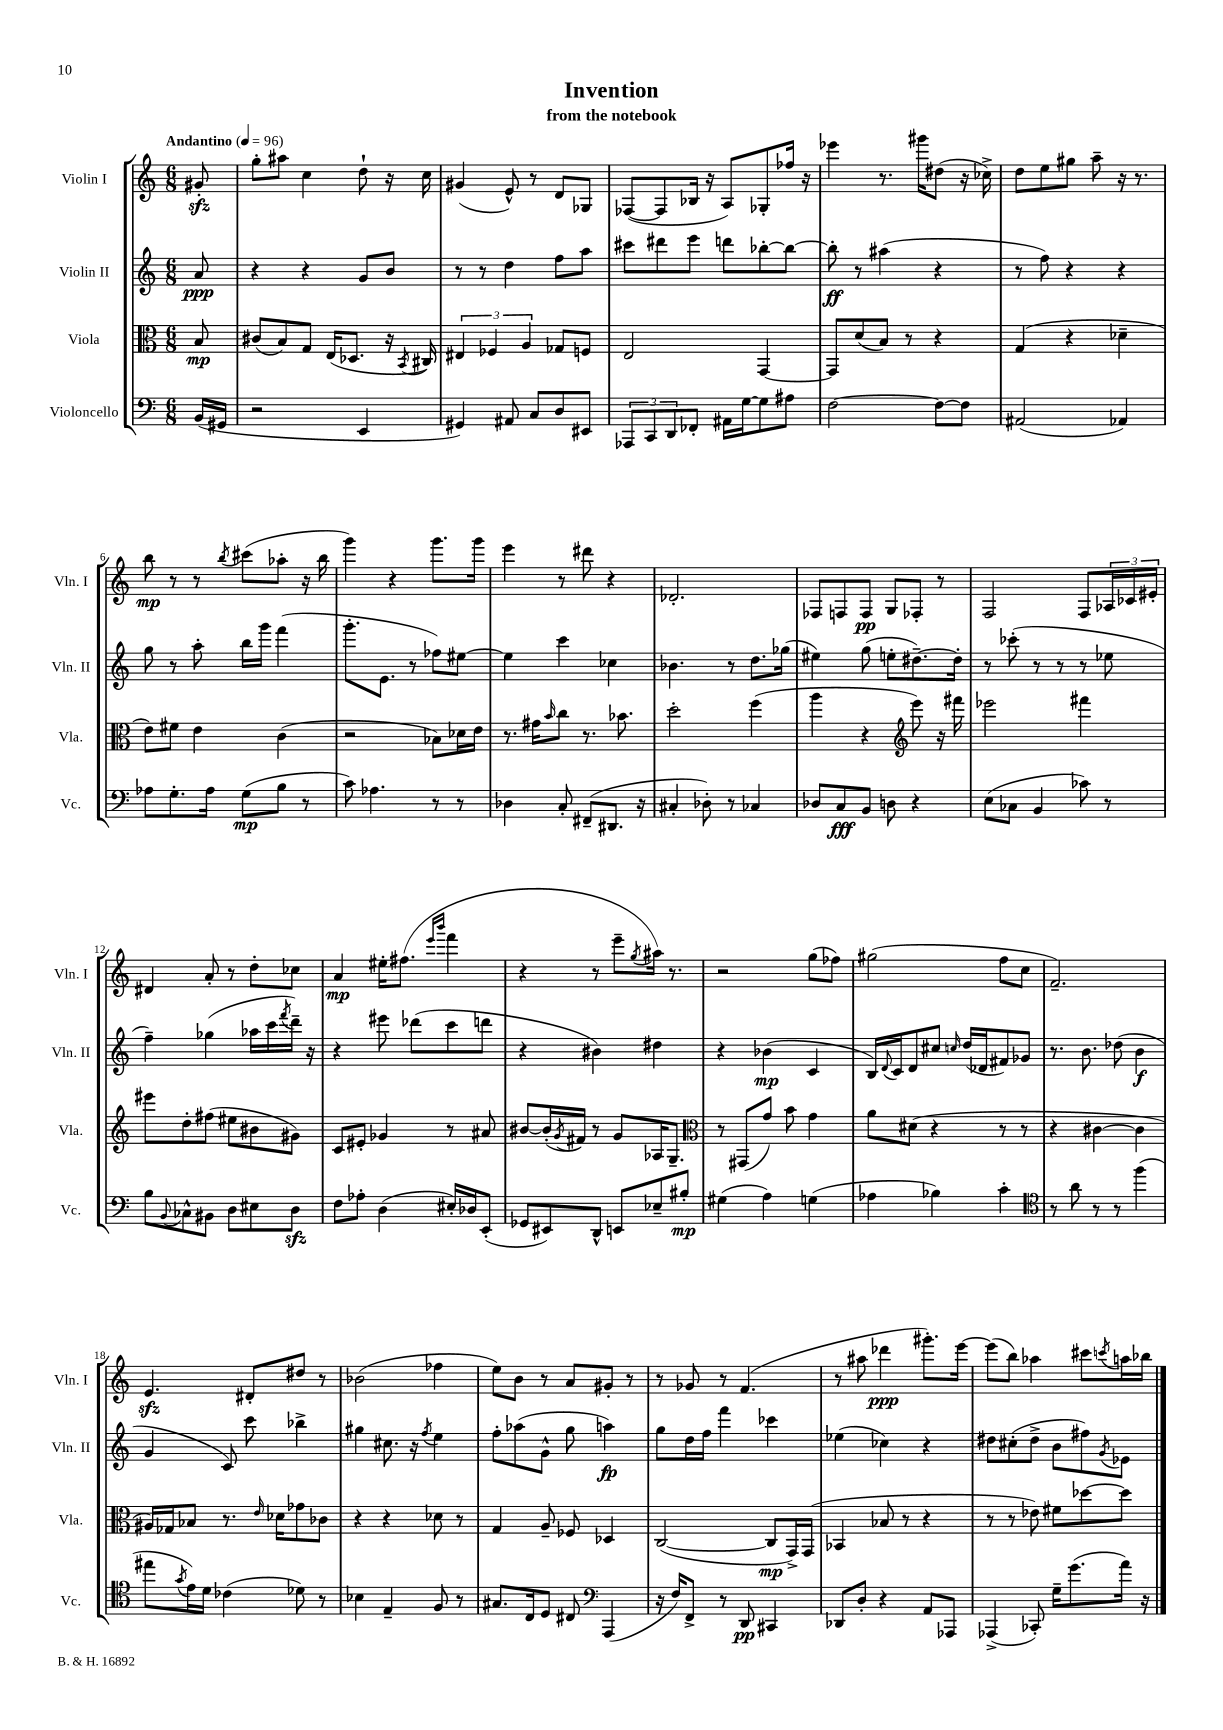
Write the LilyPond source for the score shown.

\header { title = "Invention" subtitle = "from the notebook" }
<<
\new StaffGroup <<
\new Staff = "s0" \with { instrumentName = "Violin I" shortInstrumentName = "Vln. I" } {
    \clef treble \key c \major \numericTimeSignature \time 6/8 \partial 8 \tempo "Andantino" 4 = 96
    gis'8-.\sfz |
    g''8-. ais''8 c''4 d''8-! r16 c''16 |
    gis'4( e'8-^) r8 d'8 ges8 |
    fes8~( fes8 bes16 r16 a8) ges8-. fes''16 r16 |
    ees'''4 r8. gis'''16 dis''8( r16 ces''16->) |
    d''8 e''8 gis''8 a''8-- r16 r8. |
    b''8\mp r8 r8 \acciaccatura { b''8 } cis'''8( aes''8-. r16 b''16 |
    g'''4) r4 g'''8. g'''16 |
    e'''4 r8 dis'''8 r4 |
    des'2.-. |
    fes8 f8 f8\pp g8 fes8-. r8 |
    f2 f8 \tuplet 3/2 { aes16 ces'16 eis'16-. } |
    dis'4 a'8-. r8 d''8-. ces''8 |
    a'4\mp eis''16-. fis''8.( \grace { e'''16 b'''16 } f'''4 |
    r4 r8 e'''8-- \acciaccatura { g''8 } ais''16) r8. |
    r2 g''8( fes''8) |
    gis''2( f''8 c''8 |
    f'2.--) |
    e'4.\sfz dis'8-. dis''8 r8 |
    bes'2( fes''4 |
    e''8) b'8 r8 a'8 gis'8-. r8 |
    r8 ges'8 r8 f'4.( |
    r8 ais''8 des'''4\ppp gis'''8.-.) e'''16~ |
    e'''8( b''8) aes''4 cis'''8 \acciaccatura { c'''8 } a''16 bes''16 \bar "|." |
}
\new Staff = "s1" \with { instrumentName = "Violin II" shortInstrumentName = "Vln. II" } {
    \clef treble \key c \major \numericTimeSignature \time 6/8 \partial 8
    a'8\ppp |
    r4 r4 g'8 b'8 |
    r8 r8 d''4 f''8 a''8 |
    cis'''8 dis'''8 e'''8 d'''8 bes''8~-. bes''8~ |
    bes''8-.\ff r8 ais''4( r4 |
    r8 f''8) r4 r4 |
    g''8 r8 a''8-. b''16 g'''16 f'''4( |
    g'''8.-. e'8. r8 fes''8) eis''8~ |
    eis''4 c'''4 ces''4 |
    bes'4. r8 d''8. ges''16( |
    eis''4) g''8( e''8-. dis''8.~--) dis''16-. |
    r8 ces'''8-.( r8 r8 r8 ees''8 |
    f''4--) ges''4( aes''16 c'''16 \acciaccatura { f'''8 } d'''16--) r16 |
    r4 eis'''8 des'''8( c'''8 d'''8 |
    r4 bis'4) dis''4 |
    r4 bes'4\mp( c'4 |
    b16) \appoggiatura { d'8 } c'16 d'8 cis''8 \grace { c''16 } d''16( des'16 fis'8) ges'8 |
    r8. b'8. des''8( b'4\f |
    g'4 c'8) c'''8 bes''4-> |
    gis''4 cis''8. r16 \acciaccatura { f''8 } e''4 |
    f''8-. aes''8( g'8-^ g''8 a''4\fp) |
    g''8 d''16 f''16 f'''4 ces'''4 |
    ees''4( ces''4) r4 |
    dis''8 cis''8-.( dis''8-> b'8 fis''8) \acciaccatura { g'8 } ees'8 \bar "|." |
}
\new Staff = "s2" \with { instrumentName = "Viola" shortInstrumentName = "Vla." } {
    \clef alto \key c \major \numericTimeSignature \time 6/8 \partial 8
    b8\mp |
    cis'8( b8) g8 e16( des8. r16 \acciaccatura { b,8 } cis16) |
    \tuplet 3/2 { eis4 fes4 a4 } ges8 f8 |
    e2 g,4~ |
    g,8 d'8( b8) r8 r4 |
    g4( r4 des'4-- |
    e'8) fis'8 e'4 c'4( |
    r2 bes8) des'16 e'16 |
    r8. gis'16 \grace { b'16 } c''8 r8. bes'8. |
    d''2-. f''4( |
    a''4 r4 \clef treble e'''8) r16 fis'''16 |
    ees'''2 fis'''4 |
    eis'''8 d''8-. fis''8( eis''8 bis'8 gis'8) |
    c'8 eis'8-. ges'4 r8 ais'8 |
    bis'8~ bis'16-.( \acciaccatura { g'8 } fis'16) r8 g'8 aes16 g8.-- |
    \clef alto r8 gis,8( g'8) b'8 g'4 |
    a'8 dis'8( r4 r8 r8 |
    r4 cis'4~ cis'4 |
    ais16) ges16 bes8 r8. \grace { e'16 } des'16 ges'8 ces'8 |
    r4 r4 des'8 r8 |
    g4 a8-- fes8 des4 |
    c2~( c8\mp g,16->) g,16( |
    bes,4 bes8 r8 r4 |
    r8 r8 ees'8) fis'8 des''8~ des''8 \bar "|." |
}
\new Staff = "s3" \with { instrumentName = "Violoncello" shortInstrumentName = "Vc." } {
    \clef bass \key c \major \numericTimeSignature \time 6/8 \partial 8
    b,16( gis,16 |
    r2 e,4 |
    gis,4) ais,8 c8 d8 eis,8 |
    \tuplet 3/2 { aes,,8 c,8 d,8 } fes,8-. ais,16 g16~ g8 ais8 |
    f2~ f8~ f8 |
    ais,2( aes,4) |
    aes8 g8.-. aes16 g8\mp( b8 r8 |
    c'8) aes4. r8 r8 |
    des4 c8-. fis,8--( dis,8. r16 |
    cis4-. des8-.) r8 ces4 |
    des8 c8\fff b,8 d8 r4 |
    e8( ces8 b,4 ces'8) r8 |
    b8 \appoggiatura { b,8 } ces8-^ bis,8 d8 eis8 d8\sfz |
    f8 aes8-. d4( eis16-.) des16 e,8-.( |
    ges,8 eis,8) d,8-^ e,8 ees8-- bis8-.\mp |
    gis4( a4) g4( |
    aes4 bes4) c'4-. |
    \clef tenor r8 a'8 r8 r8 f''4( |
    eis''8 \acciaccatura { g'8 } e'16) d'16 ces'4( des'8) r8 |
    bes4 e4-- f8 r8 |
    gis8. c16 d8 cis8 \clef bass a,,4( |
    r16 f16) f,8-> r8 d,8\pp cis,4 |
    des,8 d8-. r4 a,8 aes,,8 |
    aes,,4->( ces,8-.) g16-- g'8.( a'16) r16 \bar "|." |
}
>>
>>
